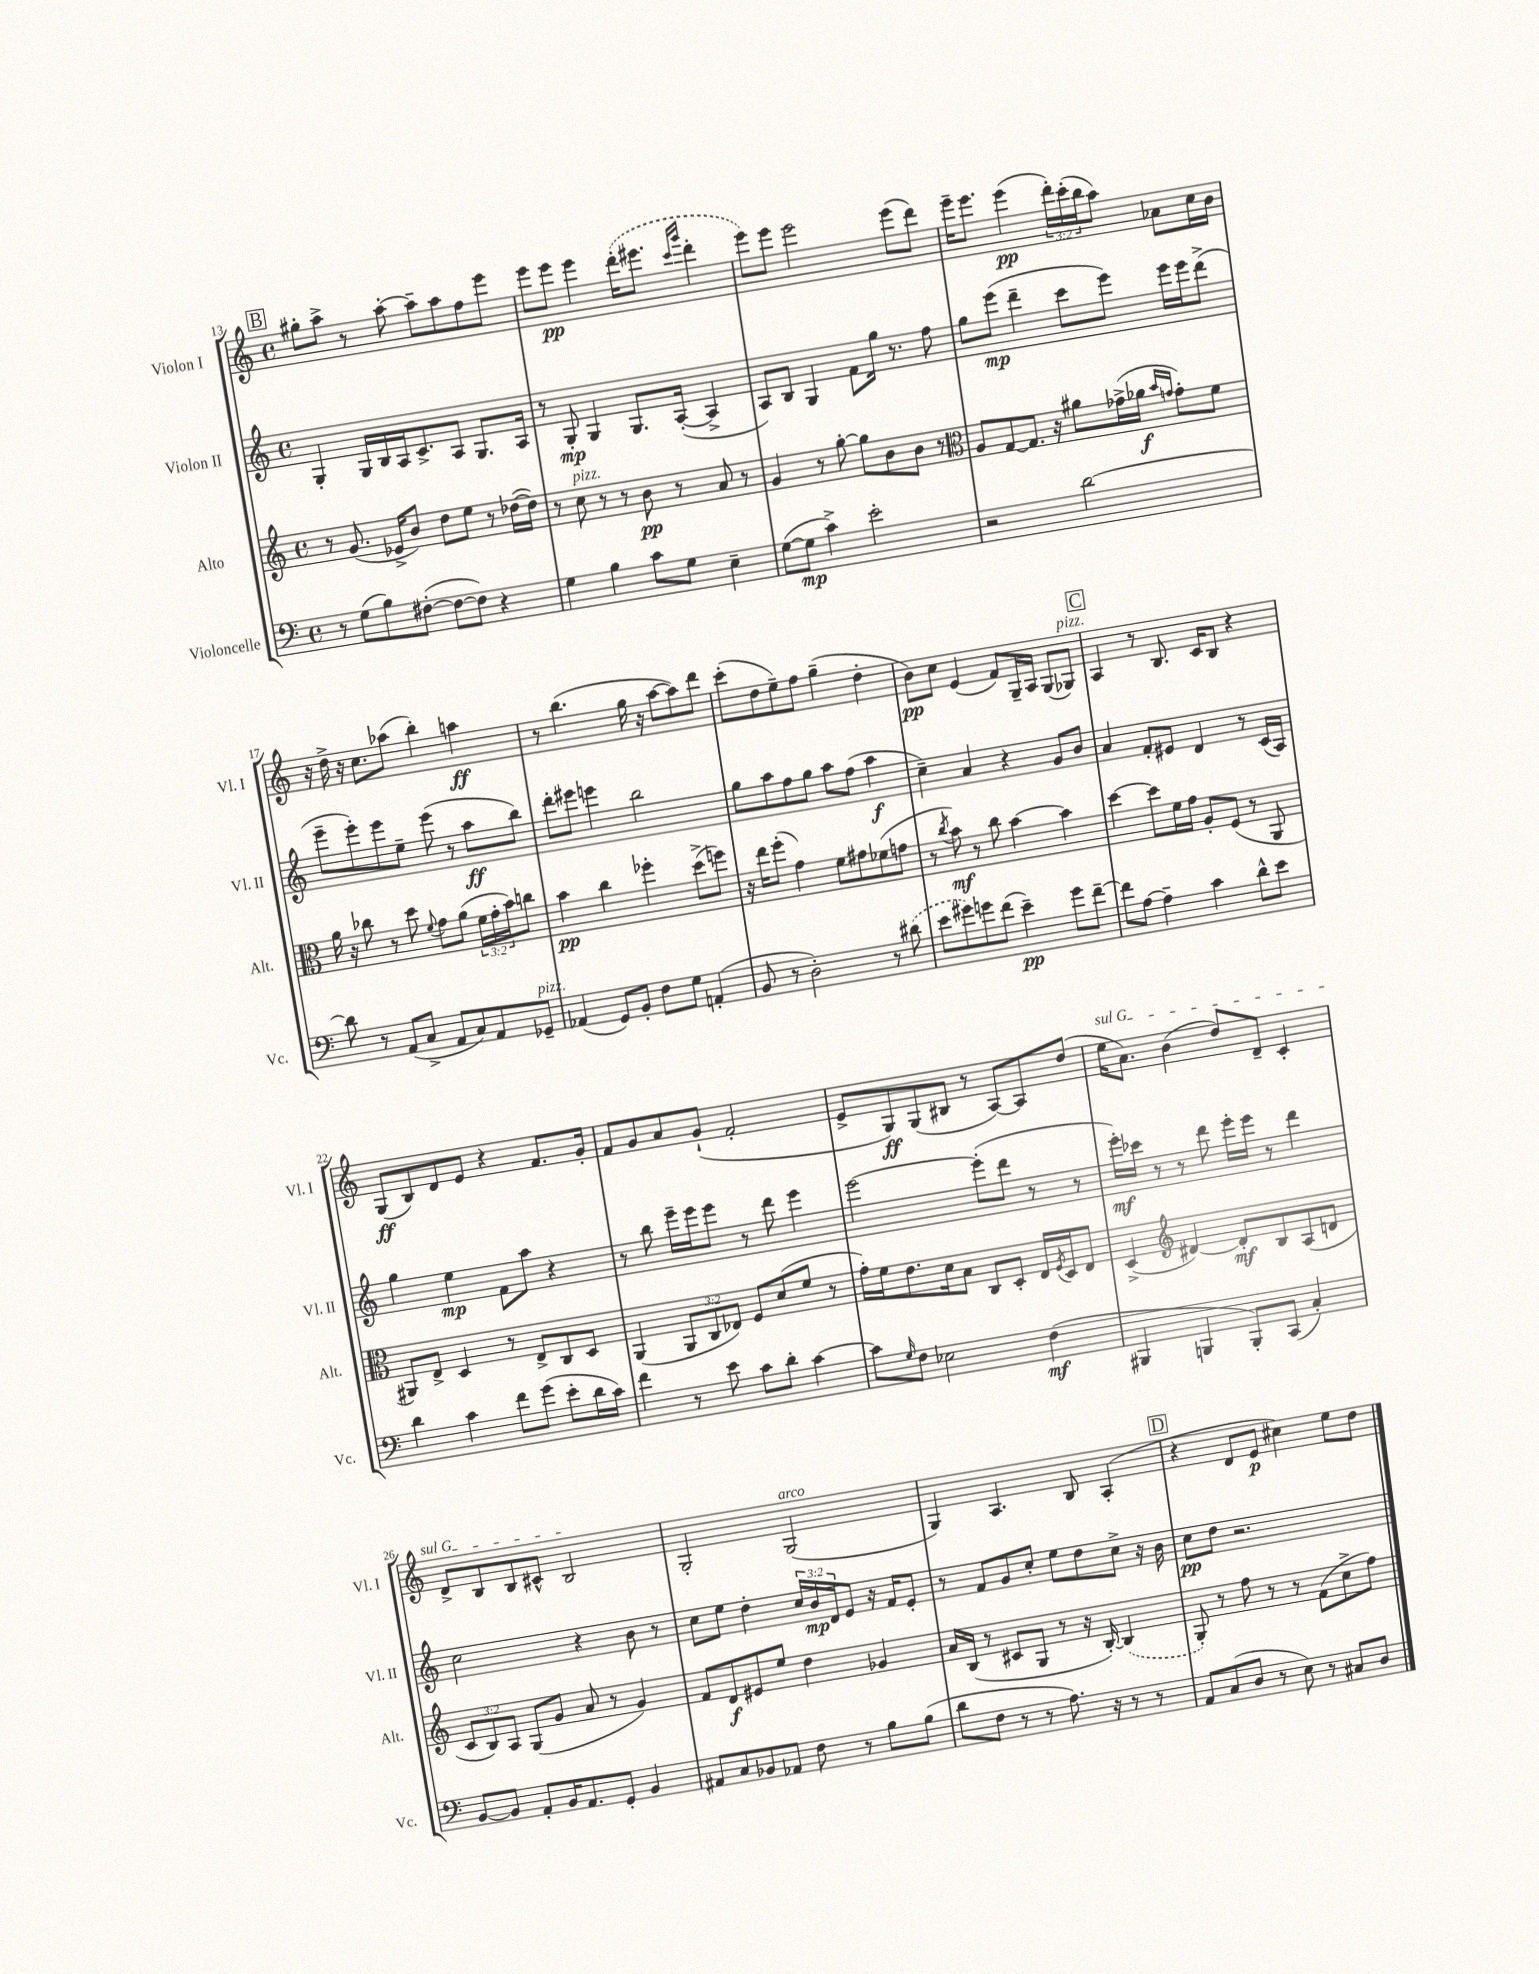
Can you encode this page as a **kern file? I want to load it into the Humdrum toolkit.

**kern	**kern	**kern	**kern
*staff4	*staff3	*staff2	*staff1
*clefF4	*clefG2	*clefG2	*clefG2
*k[]	*k[]	*k[]	*k[]
*M4/4	*M4/4	*M4/4	*M4/4
*met(c)	*met(c)	*met(c)	*met(c)
8r	8r	4G'/	8gg#'\L
(8G\L	(8.g/	.	8aa^\J
8B\)	.	16G/LL	8r
.	16e-^/LK	16B/	.
([8F#'\J	8b/J)	16A/J	[8aa'\
.	.	8.c^/	.
8F#\_L	8dd\L	.	8aa~\]L
8F#\]J)	8ee\J	8A/J	8aa\
4r	8r	8.G/L	8ff\
.	([16dd-\LL	.	8eee\J
.	16dd-\]JJ)	16A/Jk	.
=	=	=	=
4G\	8r	8r	8eee\L
.	8cc\	8G'/	8eee\J
4B\	8r	4G/	4eee\
.	8r	.	.
8c\L	8b\	8.G/L	(16ddd'\LK
.	.	.	8.eee#\J
8G\J	8r	.	.
.	.	([16A'/Jk	.
.	.	.	16qqccc/LL
.	.	.	16qqggg/JJ
4E~\	8a/	4A^/]	4ddd'\
.	8r	.	.
=	=	=	=
([8G\L	4g/	8A/L)	8eee\L)
8G\]J	.	8B/J	8eee\J
4c^\)	8r	4G/	2eee\
.	[8gg'\	.	.
2e'\	8gg\]L	8f\L	.
.	8b\	16gg\Jk	.
.	.	8.r	.
.	8b\J	.	(8eee\L
.	8r	8ff\	8ddd\J)
=	=	=	=
*	*clefC3	*	*
2r	8A/L	8gg\L	16eee~\LK
.	.	.	8.eee\J
.	[8G/	(8eee\J	.
.	8.G/]J	4ddd~\	(4eee\
.	16r	.	.
[2d\	8a#\L	8ccc\L	24ddd'\LL)
.	.	.	(24ccc'\
.	.	.	24bb\J
.	(16g-^\L	8eee\J)	8aa\J)
.	16a-\JJ	.	.
.	16qqb/LL	.	.
.	16qqg/JJ	.	.
.	8g'\L)	16eee\LL	8a-\L
.	.	16eee\J	.
.	8f\J	(8ddd^\J	16cc\L
.	.	.	16b\JJ
=	=	=	=
8d\]	16a\	8eee~\L	16r
.	16r	.	16dd^\
8r	8cc-\	8eee'\)	16r
.	.	.	8.cc\L
(8AA/L	8r	8eee\	.
8C^/J	8dd\	8ee~\J	(8aa-\J
.	8qqf/	.	.
8AA/L	8g\L	(8eee\	4bb'\)
8C/)	(8a\J	8r	.
8AA/	24f\LL	8aa\L	4aa\
.	24g'\	.	.
.	24b\J)	.	.
8GG-~/J	8cc\J	8bb\J)	.
=	=	=	=
(4AA-/	4b\	8ddd'\L	8r
.	.	8eee#\J	(4.bb\
8GG/L)	4cc\	4eee\	.
8BB'/J	.	.	.
8F\L	4ff-'\	2bb\	16gg\
.	.	.	16r
8G\J	.	.	[8aa\L
(4AA'/	(8dd^\L	.	8aa\])
.	8ff\J)	.	8ddd\J
=	=	=	=
8BB/	16r	8gg\L	(8ccc'\L
.	16ee\LK	.	.
8r	(8ff'\J	8aa\	8dd\
2D'\)	4g\)	8ff\	8ee~\)
.	.	8gg\J	8ff\J
.	8f\L	8aa\L	(4gg~\
.	8g#\	(8ff\J	.
8r	(8f-\	4aa\	4dd'\
(8d#\	8g\J	.	.
=	=	=	=
8e\L	8r	4cc~\)	8b\L)
.	8qcc/	.	.
8g#\)	8b\)	.	8cc\J
8g\	8r	4a/	(4e/
(8f\J	8cc\	.	.
4e~\)	[4b\	4r	8f/L)
.	.	.	16G~/L
.	.	.	16A/JJ
8g\L	4b\]	8g/L	(8G/L
[8f~\J	.	8b/J	8G-/J)
=	=	=	=
8f\]L	[4dd\	4a/	4A/
[8A\J	.	.	.
4A~\]	8dd\]L	8f'/L	8r
.	16f\L	8e#/J	8.B/
.	16g\JJ	.	.
4c\	8A'/L	4d/	.
.	.	.	16c/LK
.	(8F/J	.	8B/J
8d^^\L	8r	8r	4r
8e\J	8AA/	(16c/LL	.
.	.	16A/JJ)	.
=	=	=	=
4d\	8AA#/L)	4gg\	(8G/L
.	8E^/J	.	8B/)
4c\	4D/	4ee\	8d/
.	.	.	8e/J
8f\L	8r	8f\L	4r
(8g\J	8E^/L	8aa\J	.
8e'\L	8C/	4r	8.f/L
16d\L	8D/J	.	.
16c\JJ)	.	.	16g'/Jk
=	=	=	=
4f\	(4AA/	8r	8f/L
.	.	8bb\	8g/
8r	12AA/L	16eee~\LL	8a/
.	.	16eee\J	.
.	12C/	.	.
8e\	.	8eee\J	(8g`/J
.	12E-/J)	.	.
8c\L	8F/L	8r	2f'/
8d'\J	(8d/	8ddd\	.
[4c\	8f/J	4eee\	.
.	8r	.	.
=	=	=	=
8c\]L	16g'\LL)	[2eee\	8e^/L
.	16f\J	.	.
16qqG/	.	.	.
8F\J	8.e\	.	8G/)
2E-\	.	.	(8G/
.	16d\k	.	.
.	8B\J	.	8B#/J
.	8C/L	(8eee'\]L	8r
.	8D'/J	8ddd\J	[8A/L)
(4F\	16E/LL	8r	8A/]
.	8qF/	.	.
.	16D/J	.	.
.	8E/J	8r	(8dd/J
=	=	=	=
4BBB#/	(4D^/	16eee'\LL)	16ee\LK
.	.	16ccc-\JJ	8.a\J)
.	.	8r	.
*	*clefG2	*	*
4BBB/	[4d#/)	8r	(4b\
.	.	8ddd\	.
8BBB'/L)	8d#'/]L	16eee'\LL	8dd/L)
.	.	16eee\JJ	.
(8CC/J	8B/	8r	8d~/J
4C'/)	(8A/	4ddd\	4c'/
.	8d/J	.	.
=	=	=	=
[8BB/L	12c/L	2cc\	8d^/L
.	12B/)	.	.
8BB/]J	.	.	8B/
.	12A/J	.	.
8AA'/L	(8G/L	.	8B/
16BB/K	8g/J	.	8c#^^/J
8.AA/	.	.	.
.	8a/	4r	2B/
8GG'/J	8r	.	.
4BB/	4g/)	8b\	.
.	.	8r	.
=	=	=	=
8AA#/L	8f/L	8cc\L	2G'/
8C/	8d/	8ee\J	.
8BB-/	8e#/	4dd'\	.
8AA-/J	8ee/J	.	.
8F\	4dd\	24cc/LL	(2G/
.	.	24b/	.
.	.	24d/J	.
8r	.	8e/J	.
8B\L	4g-/	16r	.
.	.	16f/LK	.
(8B\J	.	8e'/J	.
=	=	=	=
8d\L	16a/LL	8r	4G/)
.	(16B/JJ	.	.
8F\J	8r	8f/L	.
8r	8c#/L	8g/	4.A/
8r	8G/J	8cc'/J	.
8.A\)	8r	8ee\L	.
.	16r	8dd\	8B/
16r	[16B'/)	.	.
8r	(4B/]	8cc^\J	(4A'/
8r	.	16r	.
.	.	16b\	.
=	=	=	=
8AA/L	8G'/)	8cc\L	4r
(8C/	8r	8dd\J	.
8D/J	8ff\	2.r	8d/L
8r	8r	.	8e/J
8E\)	8r	.	4cc#\)
8r	(8f\L	.	.
8C#/L	8cc^\	.	8ee\L
8D/J	8ff\J)	.	8dd\J
==	==	==	==
*-	*-	*-	*-
